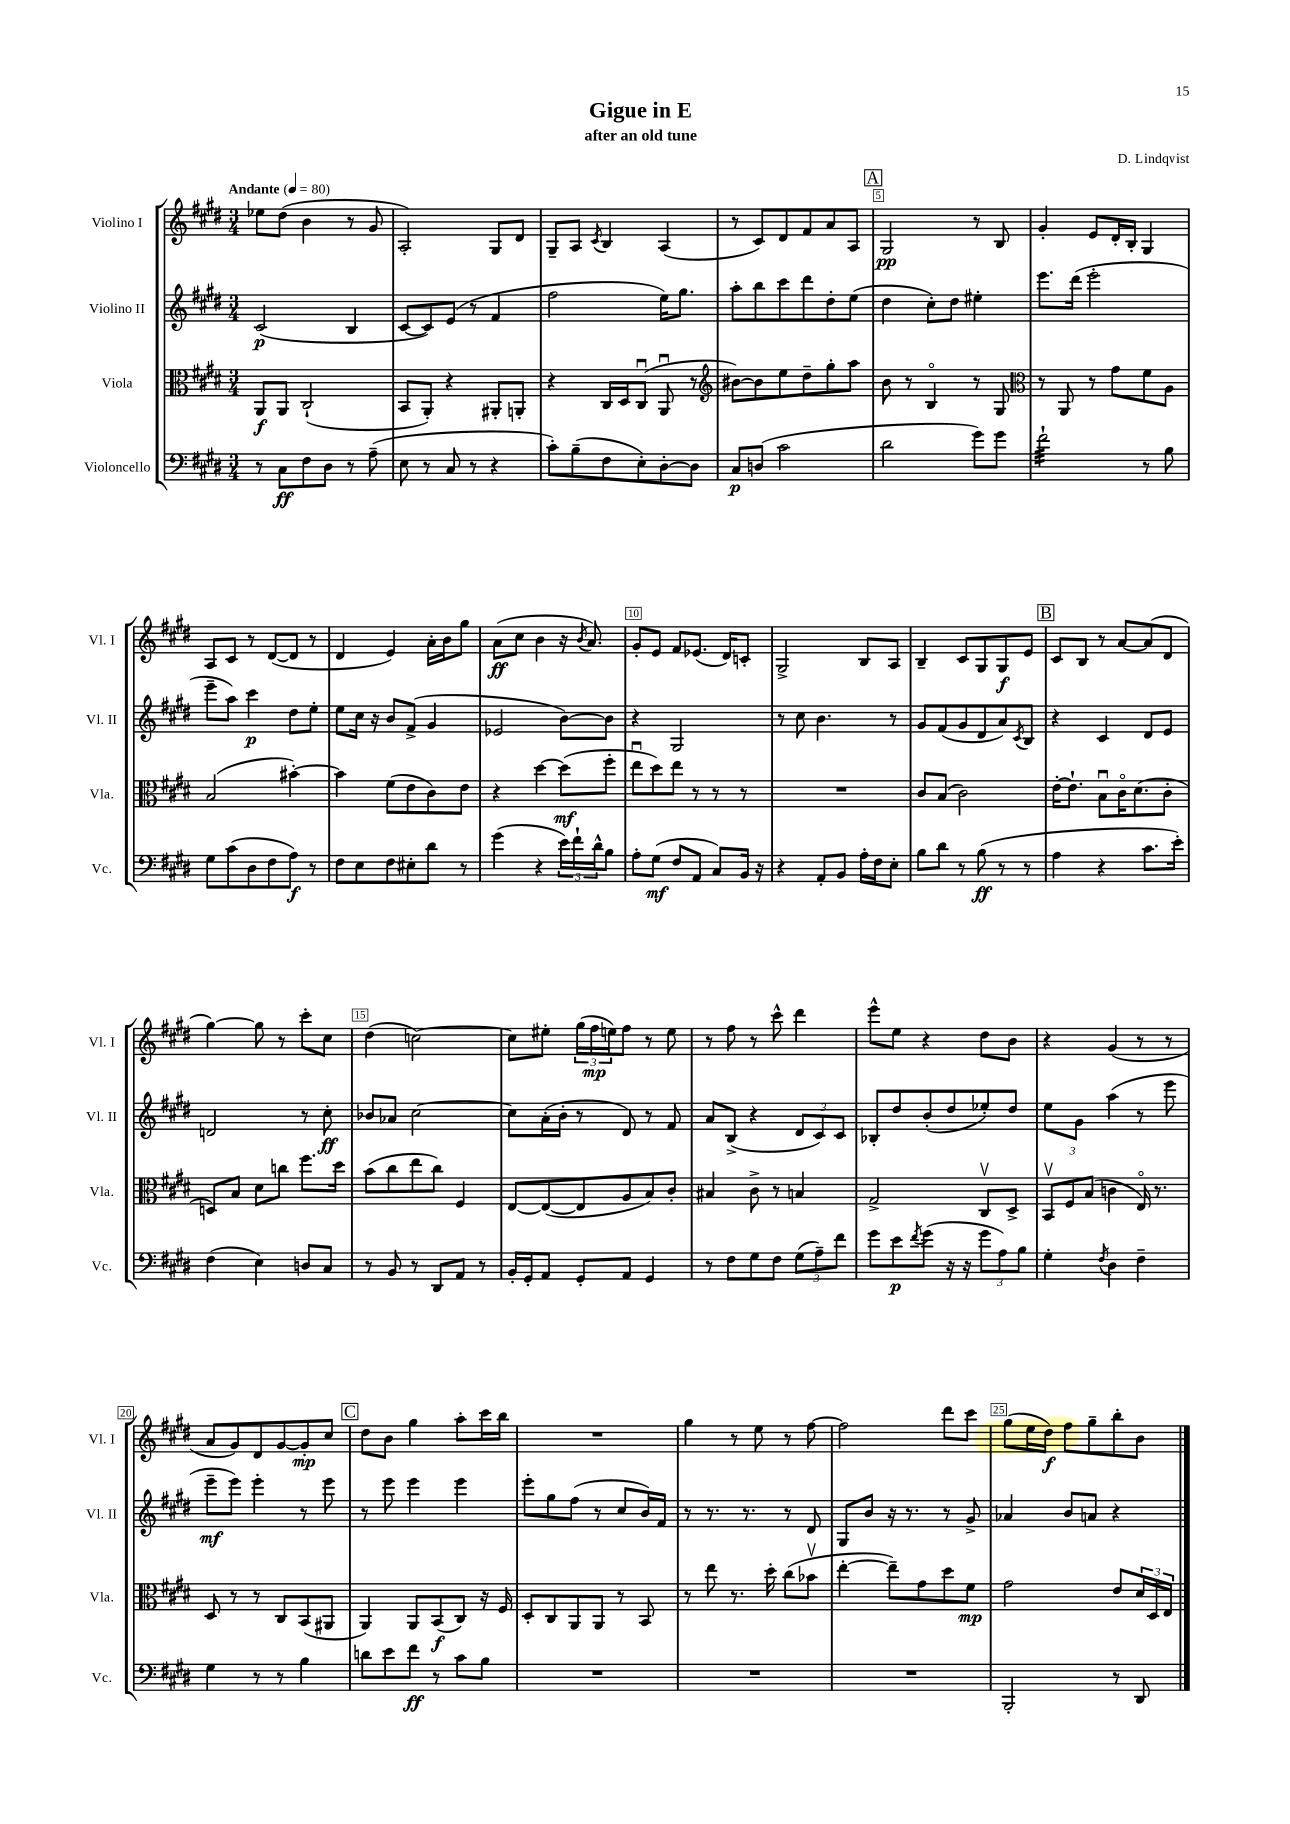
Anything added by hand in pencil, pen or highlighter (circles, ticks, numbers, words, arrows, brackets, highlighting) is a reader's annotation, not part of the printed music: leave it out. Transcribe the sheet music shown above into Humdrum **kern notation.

**kern	**kern	**kern	**kern
*staff4	*staff3	*staff2	*staff1
*clefF4	*clefC3	*clefG2	*clefG2
*k[f#c#g#d#]	*k[f#c#g#d#]	*k[f#c#g#d#]	*k[f#c#g#d#]
*M3/4	*M3/4	*M3/4	*M3/4
*MM80	*MM80	*MM80	*MM80
8r	8AA/L	(2c#/	8ee-\L
8C#\L	8AA/J	.	(8dd#\J
8F#\	(2C#`/	.	4b\
8D#\J	.	.	.
8r	.	4B/	8r
(8A~\	.	.	8g#/
=	=	=	=
8E\	8BB/L	[8c#/L	2A'/)
8r	8AA'/J)	8c#/])	.
8C#/	4r	(8e/J	.
8r	.	8r	.
4r	8AA#'/L	4f#/	8G#/L
.	8AA'/J	.	8d#/J
=	=	=	=
8c#'\L)	4r	2ff#\	8G#~/L
(8B~\	.	.	8A/J
.	.	.	8qc#/
8F#\	16C#/LL	.	4B/
.	16D#/J	.	.
8E'\)	(8C#u/J	.	.
[8D#'\	8AAu/	16ee\LK)	(4A/
.	.	8.gg#\J	.
8D#\]J	8r	.	.
=	=	=	=
*	*clefG2	*	*
8C#/L	[8b#\L)	8aa'\L	8r
(8D/J	8b#\]	8bb\	8c#/L)
2c#\	8ee\	8ccc#\	8d#/
.	8dd#~\	8ddd#\	8f#/
.	8gg#'\	8dd#'\	8a/
.	8aa\J	(8ee\J	8A/J
=	=	=	=
2d#\	8b\	4dd#\	2G#/
.	8r	.	.
.	4Bo/	8cc#'\L)	.
.	.	8dd#\J	.
8g#\L)	8r	4ee#'\	8r
8g#\J	8G#/	.	8B/
=	=	=	=
*	*clefC3	*	*
2f#`\	8r	8.eee\L	4g#'/
.	8AA/	.	.
.	.	(16ddd#\Jk	.
.	8r	2eee'\	8e/L
.	8g#\L	.	16d#'/L
.	.	.	16B'/JJ
8r	8f#\	.	4G#/
8B\	8A\J	.	.
=	=	=	=
8G#\L	(2B/	8eee~\L	8A/L
(8c#\	.	8aa\J)	8c#/J
8D#\	.	4ccc#\	8r
8F#\	.	.	([8d#/L
8A\J)	[4b#'\)	8dd#\L	8d#/]J
8r	.	8ee'\J	8r
=	=	=	=
8F#\L	4b#\]	8ee\L	4d#/
8E\	.	16cc#\Jk	.
.	.	16r	.
8F#\	(8f#\L	8b/L	4e/)
8E#'\	8e\	(8f#^/J	.
8d#\J	8c#\)	4g#/	16a'\LL
.	.	.	16b\J
8r	8e\J	.	8gg#\J
=	=	=	=
(4g#\	4r	2e-/	(8a\L
.	.	.	8cc#\J
4r	[4dd#\	.	4b\
24e\LL)	(8dd#\]L	[8b\L)	16r
24f#`\	.	.	.
.	.	.	8qb/
.	.	.	8.a/)
24d#^^\J	.	.	.
8B\J	8ff#'\J	8b\]J	.
=	=	=	=
8A'\L	8eeu\L	4r	8g#'/L
(8G#\J	8dd#\)	.	8e/J
8F#/L	8ee\J	2G#/	8f#/L
8AA/J	8r	.	(8.e-/J
8C#/L)	8r	.	.
.	.	.	16d#/LK)
16BB/Jk	8r	.	8c'/J
16r	.	.	.
=	=	=	=
4r	2.r	8r	2G#^/
.	.	8cc#\	.
8AA'/L	.	4.b\	.
8BB/J	.	.	.
16A'\LL	.	.	8B/L
16F#\J	.	.	.
8E'\J	.	8r	8A/J
=	=	=	=
8B\L	8c#/L	8g#/L	4B~/
8d#\J	(8B/J	(8f#/	.
8r	2c#\)	8g#/	8c#/L
(8B\	.	8d#/	8G#/
8r	.	8a/)	8G#/
.	.	8qc#/	.
8r	.	8B/J	8e/J
=	=	=	=
4A\	[16e'\LK	4r	8c#/L
.	8.e`\]J	.	.
.	.	.	8B/J
4r	8Bu\L	4c#/	8r
.	16c#o\K	.	[8a/L
.	(8.d#\	.	.
8.c#\L	.	8d#/L	(8a/]
.	8c#'\J	8e/J	8d#/J
16e'\Jk)	.	.	.
=	=	=	=
(4F#\	8D/L)	2d/	[4gg#\)
.	8B/J	.	.
4E\)	8d#\L	.	8gg#\]
.	8cc\J	.	8r
8D/L	8.ff#\L	8r	8ccc#'\L
8C#/J	.	8cc#'\	8cc#\J
.	16dd#\Jk	.	.
=	=	=	=
8r	(8b\L	8b-/L	(4dd#\
8BB/	8cc#\	8a-/J	.
8r	8ee\	[2cc#\	[2cc\)
8DD#/L	8cc#\J)	.	.
8AA/J	4F#/	.	.
8r	.	.	.
=	=	=	=
16BB'/LL	[8E/L	8cc#\]L	8cc\]L
16GG#'/J	.	.	.
8AA/J	(8E/_	(16a'\L	8ee#'\J
.	.	16b'\JJ	.
8GG#'/L	8E/]	8r	(24gg#\LL
.	.	.	24ff#\
.	.	.	24ee\J)
8AA/J	8A/	8d#/)	8ff#\J
4GG#/	8B/)	8r	8r
.	8c#'/J	8f#/	8ee\
=	=	=	=
8r	4B#/	8a/L	8r
8F#\L	.	(8B^/J	8ff#\
8G#\	8c#^\	4r	8r
8F#\J	8r	.	8ccc#^^\
(12G#\L	4B/	12d#/L	4ddd#\
12A~\)	.	12c#/)	.
12f#\J	.	12c#/J	.
=	=	=	=
8g#\L	2G#^/	8B-'/L	8eee^^\L
8e\	.	8dd#/	8ee\J
8qf#/	.	.	.
(8g#\J	.	(8b'/	4r
16r	.	8dd#/	.
16r	.	.	.
12g#\L	8C#v/L	8ee-'/)	8dd#\L
12A\)	.	.	.
.	8D#^/J	8dd#/J	8b\J
12B\J	.	.	.
=	=	=	=
4G#'\	12BBv/L	8ee\L	4r
.	12F#/	.	.
.	.	8g#\J	.
.	(12B/J	.	.
8qF#/	.	.	.
4D#\	4c\	(4aa\	(4g#/
4F#~\	16Eo/)	8r	8r
.	8.r	.	.
.	.	8eee\	8r
=	=	=	=
4G#\	8D#/	8eee~\L	8a/L
.	8r	8eee\J)	8g#/)
8r	8r	4eee'\	8d#/
8r	8C#/L	.	[8g#/
4B\	(8BB/	8r	8g#'/]
.	8AA#/J	8eee\	8cc#/J
=	=	=	=
8d\L	4AA/)	8r	8dd#\L
8e\	.	8eee\	8b\J
8f#\J	8AA/L	4eee\	4gg#\
8r	(8BB/	.	.
8c#\L	8C#/J)	4eee\	8aa'\L
8B\J	16r	.	16ccc#\L
.	16F#/	.	16bb\JJ
=	=	=	=
2.r	8D#'/L	8eee'\L	2.r
.	8C#/	8gg#\	.
.	8AA/	(8ff#\J	.
.	8AA/J	8r	.
.	8r	8cc#/L	.
.	8BB/	16b/L)	.
.	.	16f#/JJ	.
=	=	=	=
2.r	8r	8r	4gg#\
.	8ee\	8.r	.
.	8.r	.	8r
.	.	8.r	.
.	.	.	8ee\
.	16dd#'\	.	.
.	(8cc#\L	8r	8r
.	8b-v\J	8d#/	[8ff#\
=	=	=	=
2.r	[4ee'\	8G#/L	2ff#\]
.	.	8b/J	.
.	8ee~\]L)	16r	.
.	.	8.r	.
.	8g#\	.	.
.	8dd#\	8r	8ddd#\L
.	8f#\J	8g#^/	8ccc#\J
=	=	=	=
2BBB'/	2g#\	4a-/	(8gg#\L
.	.	.	16ee\L
.	.	.	16dd#\JJ)
.	.	8b/L	8ff#\L
.	.	8a/J	8gg#~\
8r	8e/L	4r	8bb'\
8DD#/	24d#/L	.	8b\J
.	24D#/	.	.
.	24E/JJ	.	.
==	==	==	==
*-	*-	*-	*-
